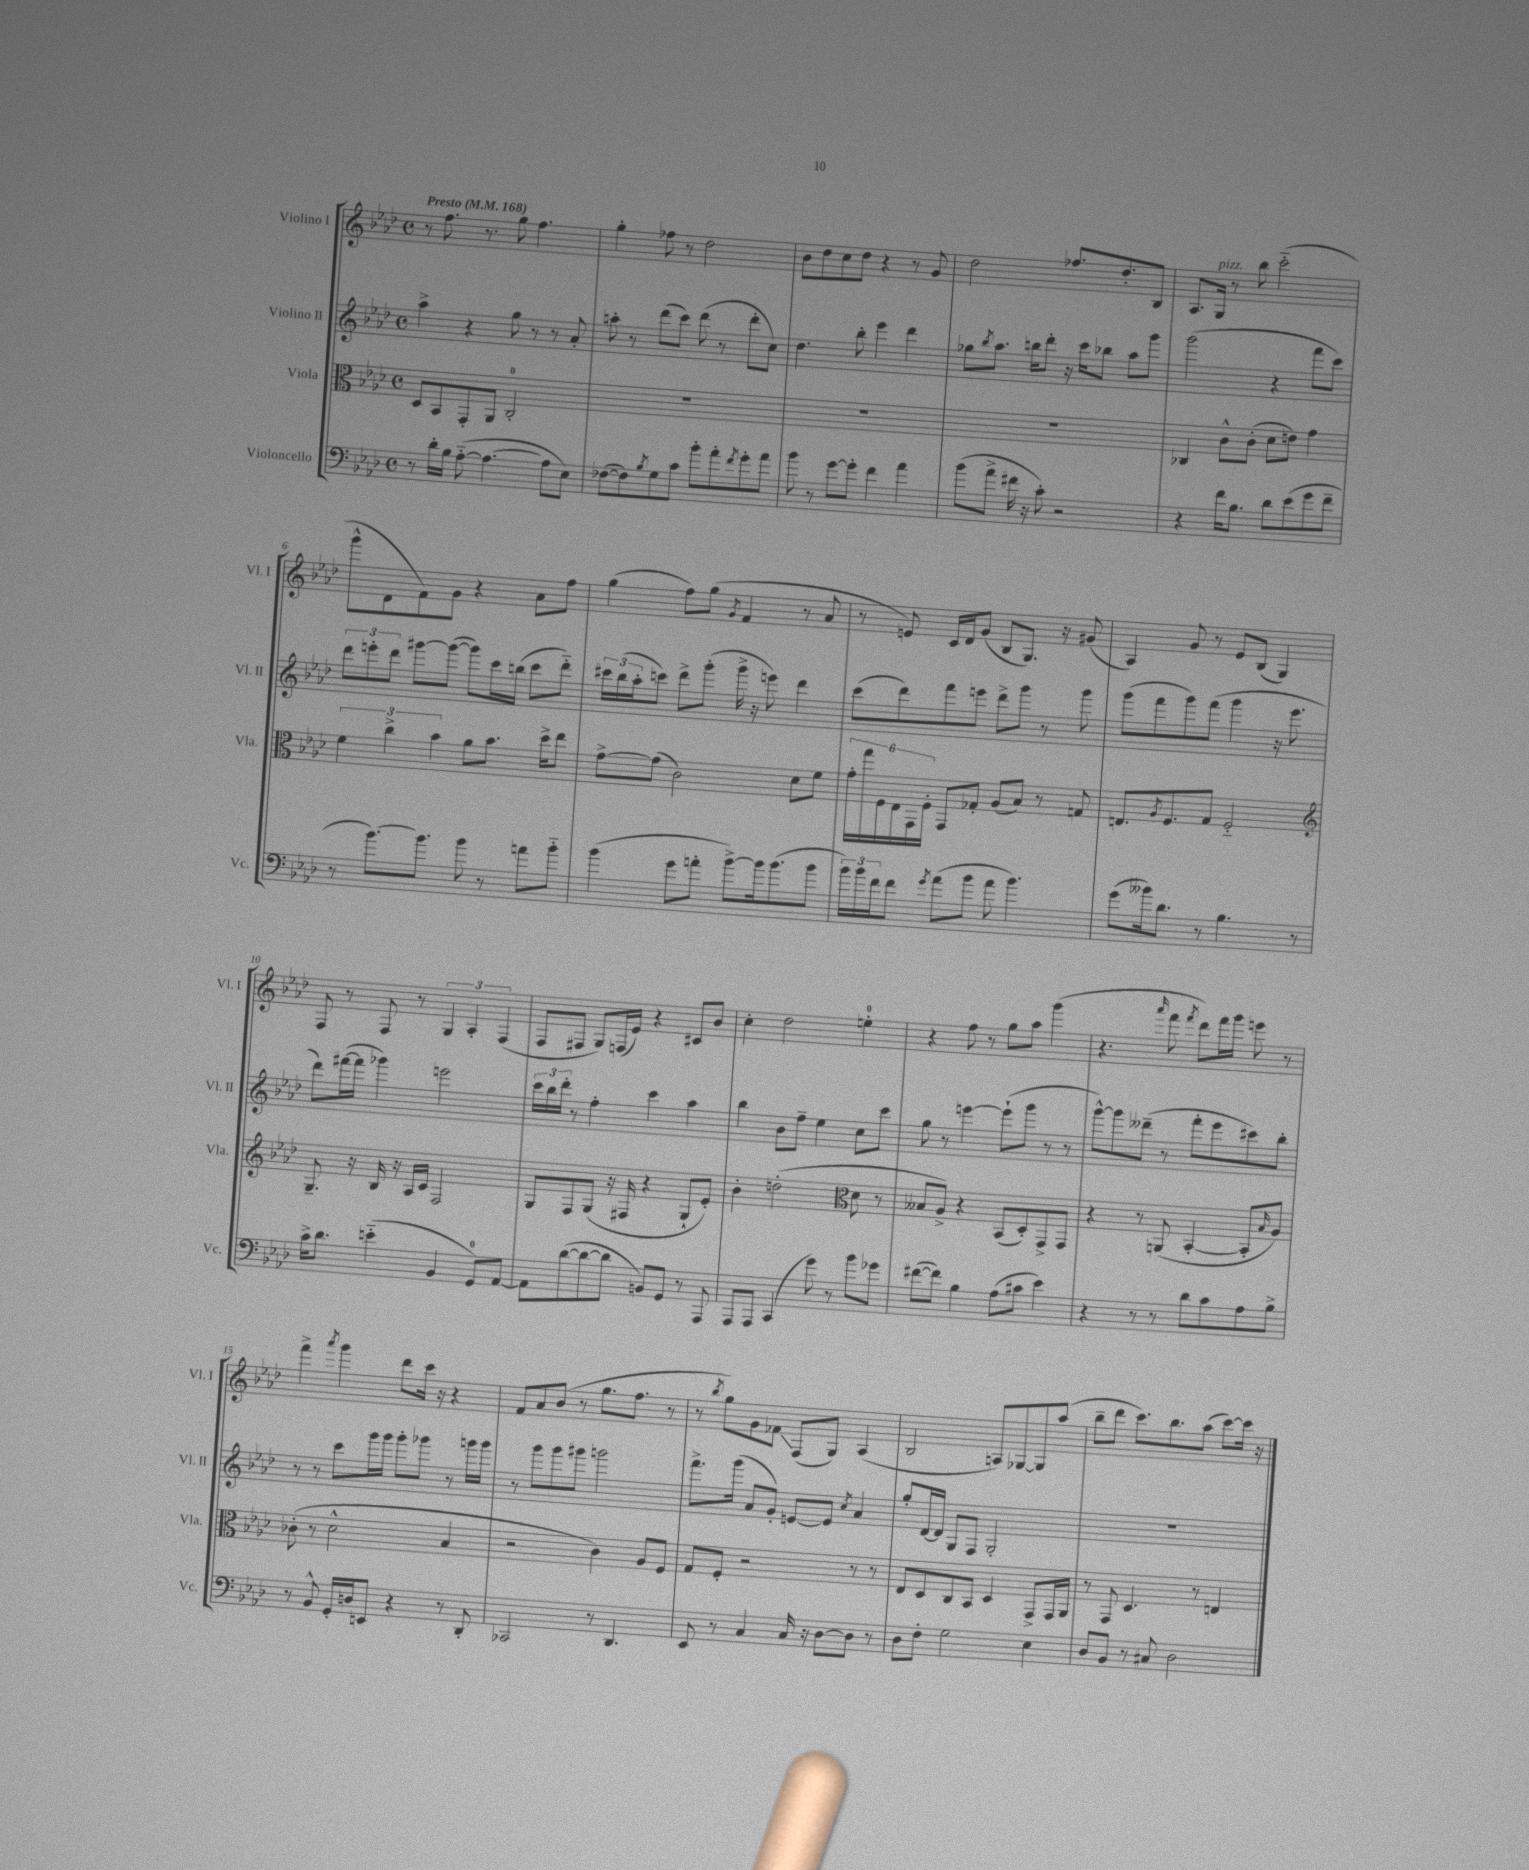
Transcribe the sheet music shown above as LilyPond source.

<<
\new StaffGroup <<
\new Staff = "s0" \with { instrumentName = "Violino I" shortInstrumentName = "Vl. I" } {
    \clef treble \key aes \major \defaultTimeSignature \time 4/4 \tempo "Presto" 4 = 168
    r8 f''8. r8. g''8 f''4. |
    g''4-. fes''8 r8 des''2 |
    bes'8 des''8 c''8 des''8 r4 r8 g'8 |
    des''2 fes''8. des''8.-. bes8 |
    aes8. g16^\markup { \italic "pizz." } r8 bes''8 c'''2-_( |
    g'''8-^ des'8 f'8) g'8 r4 aes'8 f''8 |
    g''4( f''8) g''8( \acciaccatura { g'8 } f'4 r8 aes'8 |
    r8 e'8) c'16 des'16 g'8( bes8 g8.) r16 gis'8( |
    aes4) g'8 r8 ees'8 bes8( g4) |
    f8 r8 f8 r8 \tuplet 3/2 { g4 aes4-. f4( } |
    f8 fis8 g8) f16( ees'16) r4 cis'8 bes'8 |
    c''4-. des''2 e''4-0-. |
    r4 f''8 r8 g''8 aes''8 g'''4( |
    r4. \grace { aes'''16 } f'''8 \acciaccatura { f'''8 } des'''8) f'''16 g'''16 e'''8 r8 |
    f'''4-> \acciaccatura { aes'''8 } g'''4 des'''8 c'''16 r16 r4 |
    f'8 aes'8 bes'8( r8 g''8. f''8. r8 |
    r8 \acciaccatura { bes''8 } g''8) g'8 fes'8\glissando f8( g8) aes4( |
    bes2 a8) ges8~ ges8 aes''8( |
    bes''8-- des'''8 c'''8.) bes''8. aes''8( c'''8~) c'''16 r16 \bar "|." |
}
\new Staff = "s1" \with { instrumentName = "Violino II" shortInstrumentName = "Vl. II" } {
    \clef treble \key aes \major \defaultTimeSignature \time 4/4
    aes''4-> r4 g''8 r8 r8 aes'8-. |
    a''8-. r8 des'''8( c'''8) des'''8( r8 des'''8-. c''8) |
    des''4. bes''8-. ees'''4 des'''4 |
    ges''8 \acciaccatura { bes''8 } aes''8. b''16 des'''8-. r16 c'''16 bes''8 aes''8 g'''8 |
    g'''2( r4 f'''8 c'''8) |
    \tuplet 3/2 { des'''8 e'''8-. des'''8 } gis'''8~ gis'''8~( gis'''8) c'''16 b''16( c'''8 des'''8-_) |
    \tuplet 3/2 { cis'''16 bes''16( aes''16-. } c'''8) des'''8-> g'''8-.( g'''16-> r16 e'''8) des'''4 |
    c'''8( des'''8) f'''8 e'''8 des'''8-> g'''8 r8 g'''8 |
    g'''8( f'''8 g'''8) f'''8( g'''4 r16 ees'''8. |
    des'''8) fis'''16~( fis'''16 ges'''4) e'''2 |
    \tuplet 3/2 { c'''16 bes''16 des'''16-. } r8 f''4-. c'''4 aes''4 |
    bes''4 bes'8 f''8-- ees''4 c''8 c'''8 |
    g''8 r8 e'''4~ e'''8-!( g'''8 r8 r8 |
    g'''8~-^) g'''8 deses'''8--( r8 f'''8-. ees'''8 cis'''8) bes''8-. |
    r8 r8 c'''8 g'''16 g'''16 g'''8-. ges'''8 r8 g'''16 g'''16 |
    r8 g'''8 g'''8 gis'''8 g'''2 |
    f'''8.-> g'''16( aes'8 g'8-.) e'8~ e'8 \acciaccatura { c''8 } aes'4 |
    g''8-. des'16~ des'16 g8 f8 g2-. |
    R1 \bar "|." |
}
\new Staff = "s2" \with { instrumentName = "Viola" shortInstrumentName = "Vla." } {
    \clef alto \key aes \major \defaultTimeSignature \time 4/4
    des8 bes,8 g,8-. aes,8 c2-0-. |
    R1 |
    R1 |
    R1 |
    ces4 c'8-^ c'8-.( des'8 e'8) g'4 |
    \tuplet 3/2 { f'4 c''4-> bes'4 } aes'8 bes'8. des''16-> ees''8 |
    g'8~-> g'8( c'2) des'8 f'8 |
    \tuplet 6/4 { g'16-. g''16 f16 ees16 g,16 f16-. } g,8 ges8-. aes8( bes8) r8 g8 |
    e8. \acciaccatura { aes8 } f8. g8 f2-_ |
    \clef treble g8.-- r16 bes16 r16 aes16 c'16 f2 |
    g8 f8 g8( r16 fis16 r4 g8-! ees'8-.) |
    bes'4-. d''2-.( \clef alto des'8 r8 |
    beses8 aes8->) r4 bes,8( des8-.) g,8-> g,8 |
    r4 r8 a,8( bes,4~-. bes,8-. \grace { bes16 } aes8) |
    ces'8-.( r8 des'2-^ bes4 |
    r2 c'4) aes8 f8 |
    g8 f8-. r2 r8 r8 |
    ees8 des8 c8 bes,8 des4 g,8-> g,16 aes,16 |
    r8 g,8 des4. r8 e4 \bar "|." |
}
\new Staff = "s3" \with { instrumentName = "Violoncello" shortInstrumentName = "Vc." } {
    \clef bass \key aes \major \defaultTimeSignature \time 4/4
    r8 des'16-. bes16 aes8~-_( aes4.~ aes8 ees8) |
    fes8~( fes8) \acciaccatura { bes8 } g8 c'8 bes'8-. aes'8-. \acciaccatura { f'8 } g'8-. aes'8 |
    bes'8 r8 g'8~ g'8-. f'4 aes'4 |
    bes'8( aes'8-> fis'16 r16 c'8-.) r2 |
    r4 f'16 bes8. des'8 ees'8( g'8 f'8-- |
    r8 bes'8.~) bes'8. bes'8 r8 a'8 bes'8-_ |
    bes'4( g'8 a'8-. bes'8~->) bes'16 bes'8.( bes'8 |
    \tuplet 3/2 { bes'16) bes'16 f'16 } f'8 \acciaccatura { g'8 } aes'8( bes'8 aes'8 bes'4.) |
    g'8( beses'16) des'8. r8 bes4. r8 |
    c'16-> des'8. e'4-_( bes,4 g,8-0) aes,8~ |
    aes,8 des'8~( des'8~ des'8 b,8) g,8 r8 aes,,8 |
    aes,,8 aes,,8 c,4( g'8) r8 bes'8 ges'8 |
    fis'8~( fis'8) bes4 aes8( cis'8 ees'4) |
    r4 r8 r8 des'8 c'8 aes8 bes8-> |
    r8 bes,8-^ g,16-. d16 e,8 r4 r8 des,8-. |
    ces,2 r8 des,4. |
    ees,8 r8 c4 c16 r16 des8~ des8 r8 |
    des8 f8-. g2 ees4 |
    des8 bes,8 r8 cis8 des2 \bar "|." |
}
>>
>>
